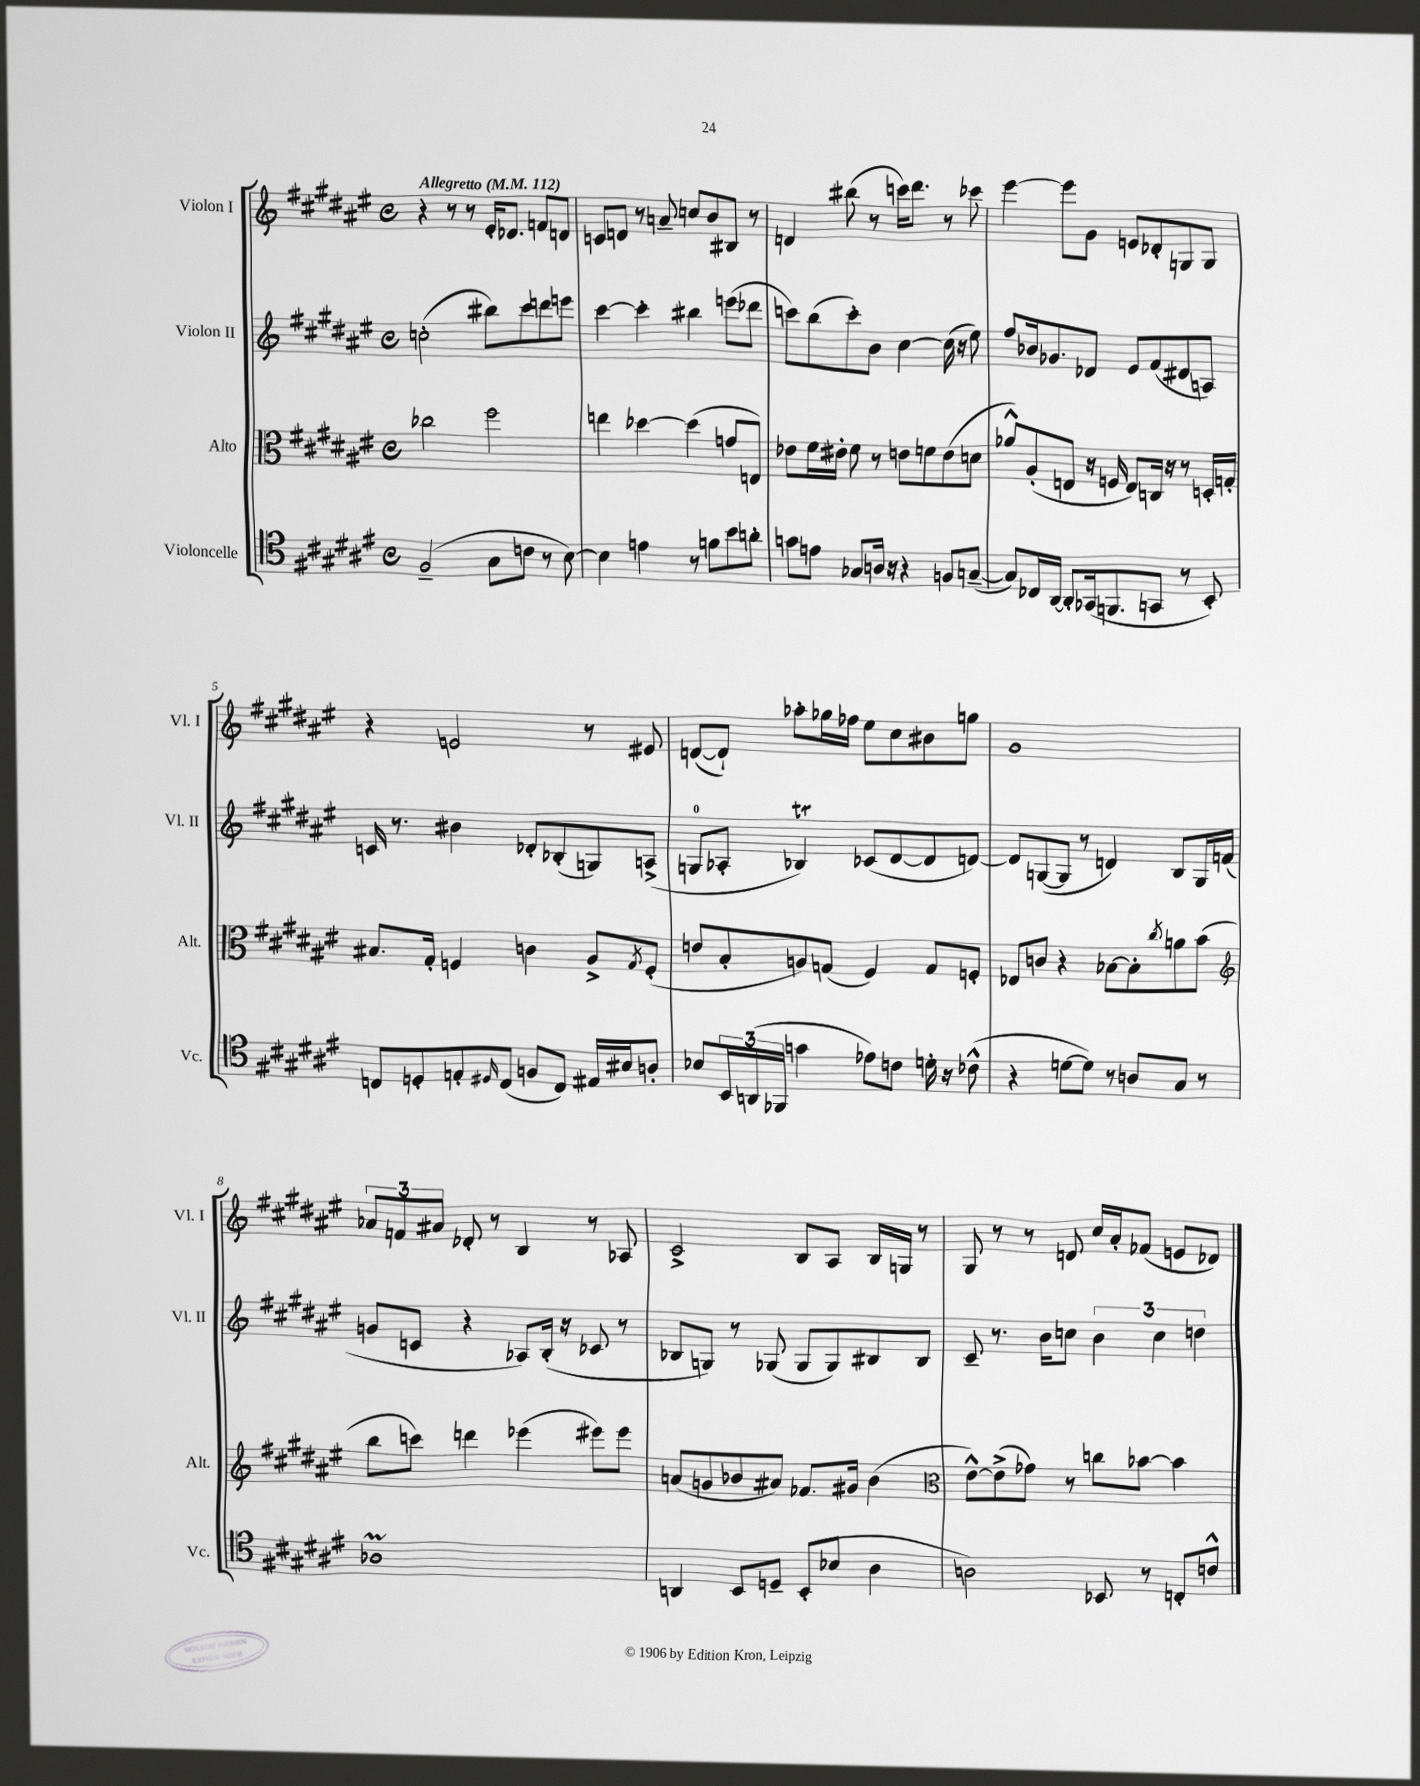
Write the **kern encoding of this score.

**kern	**kern	**kern	**kern
*staff4	*staff3	*staff2	*staff1
*clefC4	*clefC3	*clefG2	*clefG2
*k[f#c#g#d#a#e#]	*k[f#c#g#d#a#e#]	*k[f#c#g#d#a#e#]	*k[f#c#g#d#a#e#]
*M4/4	*M4/4	*M4/4	*M4/4
*met(c)	*met(c)	*met(c)	*met(c)
*MM112	*MM112	*MM112	*MM112
(2F#~	2cc-	(2cc'	4r
.	.	.	8r
.	.	.	8r
8G#	2ff#	8bb#)	16e#'
.	.	.	8.d-
8c	.	8ccc#	.
8r	.	8ddd	8f
[8B)	.	8eee	8d
=	=	=	=
4B]	4ee	[4ccc#	8c
.	.	.	8d
4e	[4dd-	4ccc#']	8r
.	.	.	8a~
8r	(4dd-]	4bb#	8cc
8f	.	.	8b
8b	8g	(8eee	8B#
8a'	8E)	8ddd-	8r
=	=	=	=
8g	8e-	8ccc)	4d
8e	16f#	(8bb	.
.	16e#'	.	.
8G-	8f#	8ccc')	(8bb#
16A	8r	8b	8r
16r	.	.	.
4r	8e	[4cc#	16ccc)
.	.	.	8.ddd#
.	8f	.	.
8F	(8e	(16cc#]	8r
.	.	16r	.
([8G~	8d	8ee#)	8ccc-
=	=	=	=
8G])	8a-^^)	8ff#	[4eee#
16C-	(8A#'	16b-	.
[16AA#	.	8.g-	.
8AA#']	8E	.	8eee#]
(16GG-	16r	8d-	8g#
8.FF	16F	.	.
.	8E)	8e#	8e
8GG	16C	(8f#	8d-'
.	16r	.	.
8r	8r	8d#	8G
8BB')	16D'	8A)	8G
.	16G'	.	.
=	=	=	=
8C	8.B#	16c	4r
.	.	8.r	.
8D'	.	.	.
.	16G#'	.	.
8E'	4F	4b#	2e
16qqD#	.	.	.
(8C	.	.	.
8F	4c	8d-'	.
8C)	.	(8B-'	.
16E#	8A#^	8G)	8r
16B#	.	.	.
.	8qG#	.	.
8A'	(8F'	(8A^	8e#
=	=	=	=
8B-	8e	8G	([8d
24BB	8B'	8A-'	8d`])
(24AA	.	.	.
24FF-	.	.	.
4g	8A)	4B-)	8aa-'
.	(8G	.	16gg-
.	.	.	16ff-
8e-)	4F#)	(8c-	8ee#
8c	.	[8d#	8cc#
16d'	8G	8d#]	8b#
16r	.	.	.
(8c-^^	8F'	[8d)	8gg
=	=	=	=
4r	8E-	8d]	1g#
.	8c	([8G	.
[8d	4r	8G]	.
8d])	.	8r	.
8r	[8B-	4d)	.
8A	8B-']	.	.
.	8qcc#	.	.
8G#	8a	8B	.
8r	(8b	16G	.
.	.	(16f	.
=	=	=	=
*	*clefG2	*	*
1A-	8bb	8g	12a-
.	.	.	12f
.	8ccc)	8c	.
.	.	.	12a#
.	4ddd	4r	8d-'
.	.	.	8r
.	(4eee-	8A-)	4B
.	.	(16B'	.
.	.	16r	.
.	8eee#)	8c-	8r
.	8eee#	8r	8A-
=	=	=	=
4AA	(8a	8B-	2c#^
.	8g	8G)	.
8BB	8b-	8r	.
8D~	8a#)	(8G-	.
(8BB'	8.f-	8G-	8B
8B-	.	8G-)	8A#
.	16g#	.	.
4A#	(4b-	8B#	16B
.	.	.	16G
.	.	8B#	8r
=	=	=	=
*	*clefC3	*	*
2A)	[8e#^^)	8c#~	8G#
.	(8e#^]	8.r	8r
.	8g-)	.	8r
.	.	16b	.
.	8r	8cc	8d
8BB-	8cc	6b	16cc#
.	.	.	16a#'
8r	[8b-	.	(8f-
.	.	6cc	.
8C'	4b-]	.	8e
.	.	6dd	.
8c^^	.	.	8d-)
==	==	==	==
*-	*-	*-	*-
